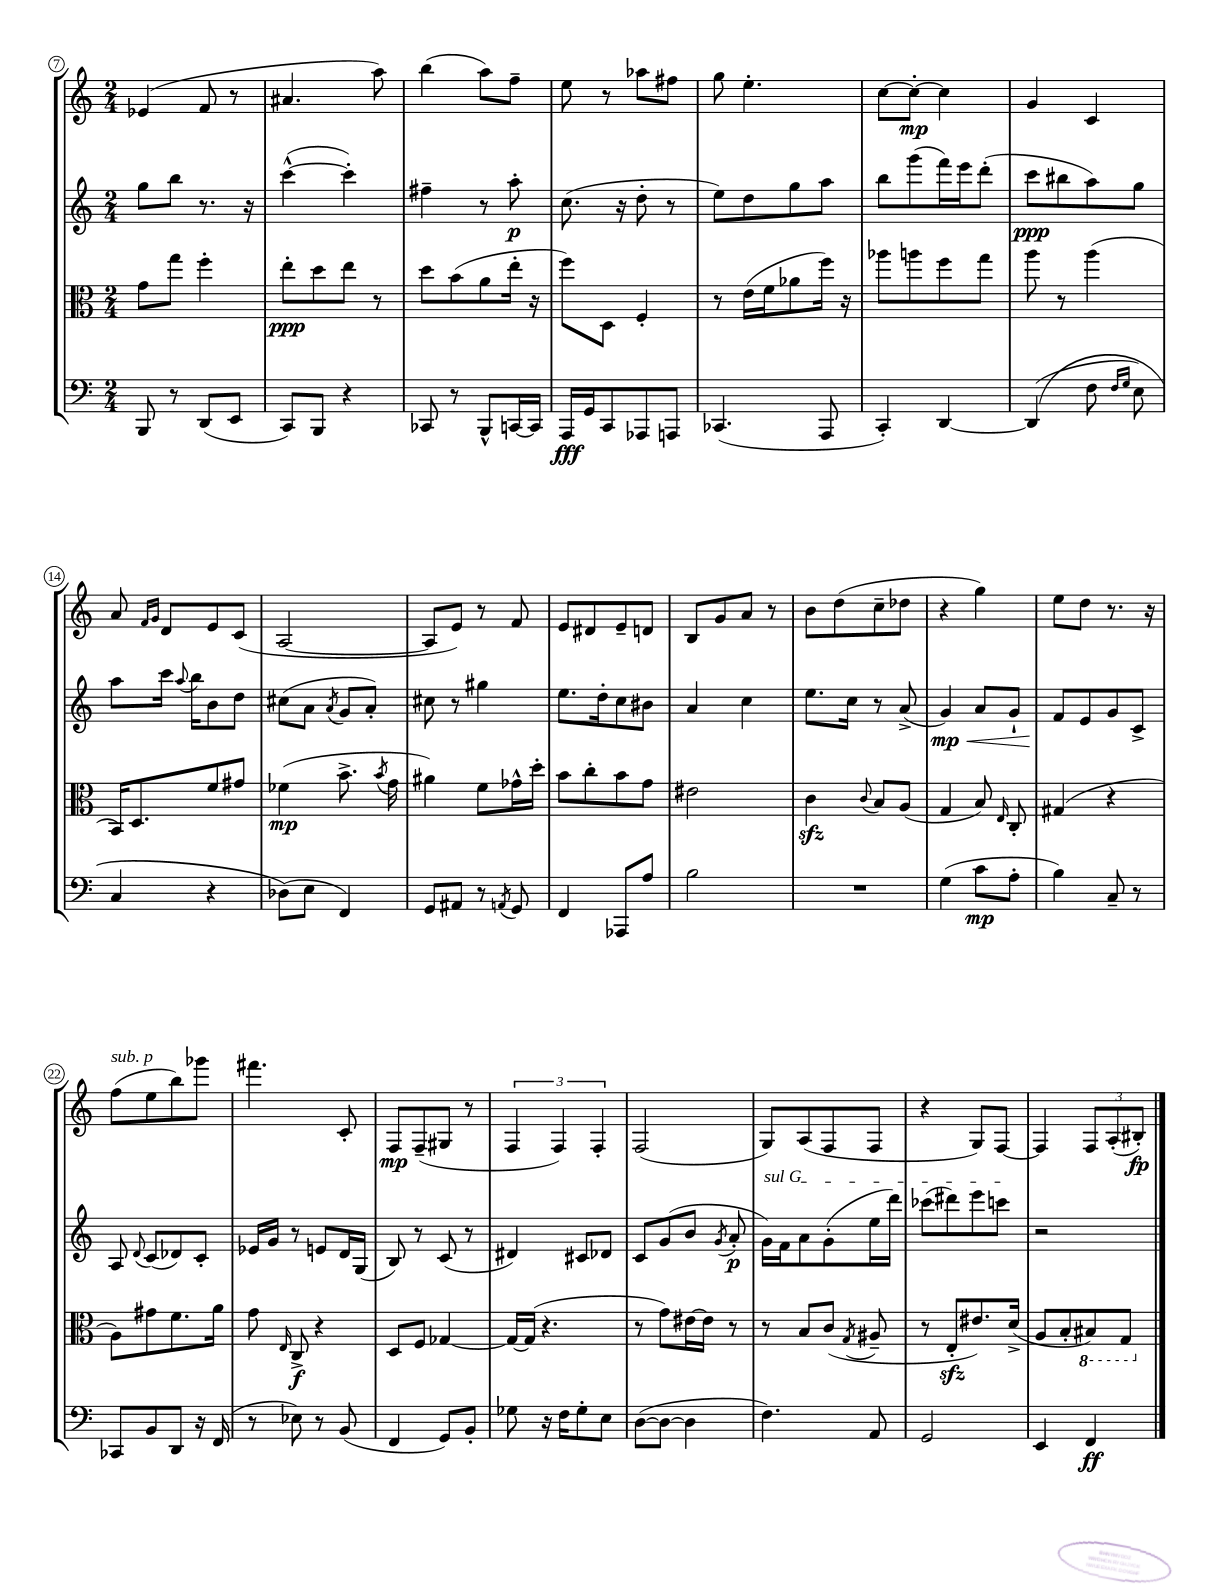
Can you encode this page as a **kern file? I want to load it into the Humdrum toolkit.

**kern	**kern	**kern	**kern
*staff4	*staff3	*staff2	*staff1
*clefF4	*clefC3	*clefG2	*clefG2
*k[]	*k[]	*k[]	*k[]
*M2/4	*M2/4	*M2/4	*M2/4
8BBB/	8g\L	8gg\L	(4e-/
8r	8gg\J	8bb\J	.
(8DD/L	4ff'\	8.r	8f/
8EE/J	.	.	8r
.	.	16r	.
=	=	=	=
8CC/L)	8ee'\L	([4ccc^^\	4.a#/
8BBB/J	8dd\	.	.
4r	8ee\J	4ccc'\])	.
.	8r	.	8aa\)
=	=	=	=
8CC-/	8dd\L	4ff#~\	(4bb\
8r	(8b\	.	.
8BBB^^/L	8a\	8r	8aa\L)
[16CC/L	16ee'\Jk	8aa'\	8ff~\J
16CC/]JJ	16r	.	.
=	=	=	=
16AAA/LL	8ff\L)	(8.cc\	8ee\
16GG/J	.	.	.
8CC/	8D\J	.	8r
.	.	16r	.
8AAA-/	4F'/	8dd'\	8aa-\L
8AAA/J	.	8r	8ff#\J
=	=	=	=
(4.CC-/	8r	8ee\L)	8gg\
.	(16e\LL	8dd\	4.ee'\
.	16f\J	.	.
.	8a-\	8gg\	.
8AAA/	16ff\Jk)	8aa\J	.
.	16r	.	.
=	=	=	=
4CC'/)	8aa-\L	8bb\L	[8cc\L
.	8aa\	(8ggg\	8cc'\_J
[4DD/	8ff\	16fff\L)	4cc\]
.	.	16eee\J	.
.	8gg\J	(8ddd'\J	.
=	=	=	=
&((4DD/]	8aa\	8ccc\L	4g/
.	8r	8bb#\	.
8F\	(4aa\	8aa\)	4c/
16qqF/LL	.	.	.
16qqG/JJ	.	.	.
8E\)	.	8gg\J	.
=	=	=	=
4C/	16BB/LK)	8aa\L	8a/
.	8.D/	.	.
.	.	.	16qqf/LL
.	.	.	16qqg/JJ
.	.	16ccc\Jk	8d/L
.	.	8qqaa/	.
.	.	16bb\LK	.
4r	8f/	8b\	8e/
.	8g#/J	8dd\J	(8c/J
=	=	=	=
(8D-\L&)	(4f-\	(8cc#\L	[2A/
8E\J	.	8a\J	.
.	.	8qa/	.
4FF/)	8.b^\	8g/L	.
.	.	8a'/J)	.
.	8qb/	.	.
.	16g\	.	.
=	=	=	=
8GG/L	4a#\)	8cc#\	8A/]L
8AA#/J	.	8r	8e/J)
8r	8f\L	4gg#\	8r
8qAA/	.	.	.
8GG/	16g-^^\L	.	8f/
.	16dd'\JJ	.	.
=	=	=	=
4FF/	8b\L	8.ee\L	8e/L
.	8cc'\	.	8d#/
.	.	16dd'\k	.
8AAA-/L	8b\	8cc\	8e~/
8A/J	8g\J	8b#\J	8d/J
=	=	=	=
2B\	2e#\	4a/	8B/L
.	.	.	8g/
.	.	4cc\	8a/J
.	.	.	8r
=	=	=	=
2r	4c\	8.ee\L	8b\L
.	.	.	(8dd\
.	.	16cc\Jk	.
.	8qqc/	.	.
.	8B/L	8r	8cc~\
.	(8A/J	(8a^/	8dd-\J
=	=	=	=
(4G\	4G/	4g/)	4r
8c\L	8B/)	8a/L	4gg\)
.	16qqE/	.	.
8A'\J	8C'/	8g`/J	.
=	=	=	=
4B\)	(4G#/	8f/L	8ee\L
.	.	8e/	8dd\J
8C~/	4r	8g/	8.r
8r	.	8c^/J	.
.	.	.	16r
=	=	=	=
8CC-/L	8A\L)	8A/	(8ff\L
.	.	8qqd/	.
8BB/	8g#\	(8c/L	8ee\
8DD/J	8.f\	8d-/)	8bb\)
16r	.	8c'/J	8ggg-\J
(16FF/	16a\Jk	.	.
=	=	=	=
8r	8g\	16e-/LL	4.fff#\
.	.	16g/JJ	.
.	16qqE/	.	.
8E-\)	8C^/	8r	.
8r	4r	8e/L	.
(8BB/	.	16d/L	8c'/
.	.	(16G/JJ	.
=	=	=	=
4FF/	8D/L	8B/)	8F/L
.	8F/J	8r	(8F~/
8GG/L)	[4G-/	(8c/	8G#/J
8BB'/J	.	8r	8r
=	=	=	=
8G-\	16G-/_LL	4d#/)	6F/
.	(16G-/]JJ	.	.
16r	4.r	.	.
.	.	.	6F/)
16F\LK	.	.	.
8G-'\	.	8c#/L	.
.	.	.	6F'/
8E\J	.	8d-/J	.
=	=	=	=
([8D\L	8r	8c/L	(2F/
8D\_J	8g\L)	(8g/	.
4D\]	[16e#\L	8b/J	.
.	16e#\]JJ	.	.
.	.	8qg/	.
.	8r	8a'/	.
=	=	=	=
4.F\)	8r	16g\LL)	8G/L)
.	.	16f\J	.
.	8B/L	8a\	(8A/
.	(8c/J	(8g'\	8F/
.	8qG/	.	.
8AA/	8A#~/	16ee\L	8F/J
.	.	16ddd\JJ)	.
=	=	=	=
2GG/	8r	(8ccc-\L	4r
.	8E'/L	8ddd#\)	.
.	8.e#/)	8eee\	8G/L)
.	.	8ccc\J	[8F/J
.	(16d^/Jk	.	.
=	=	=	=
4EE/	8A/L	2r	4F/]
.	8B'/	.	.
4FF/	8BB#/)	.	12F/L
.	.	.	(12A'/
.	8GG/J	.	.
.	.	.	12B#'/J)
==	==	==	==
*-	*-	*-	*-
